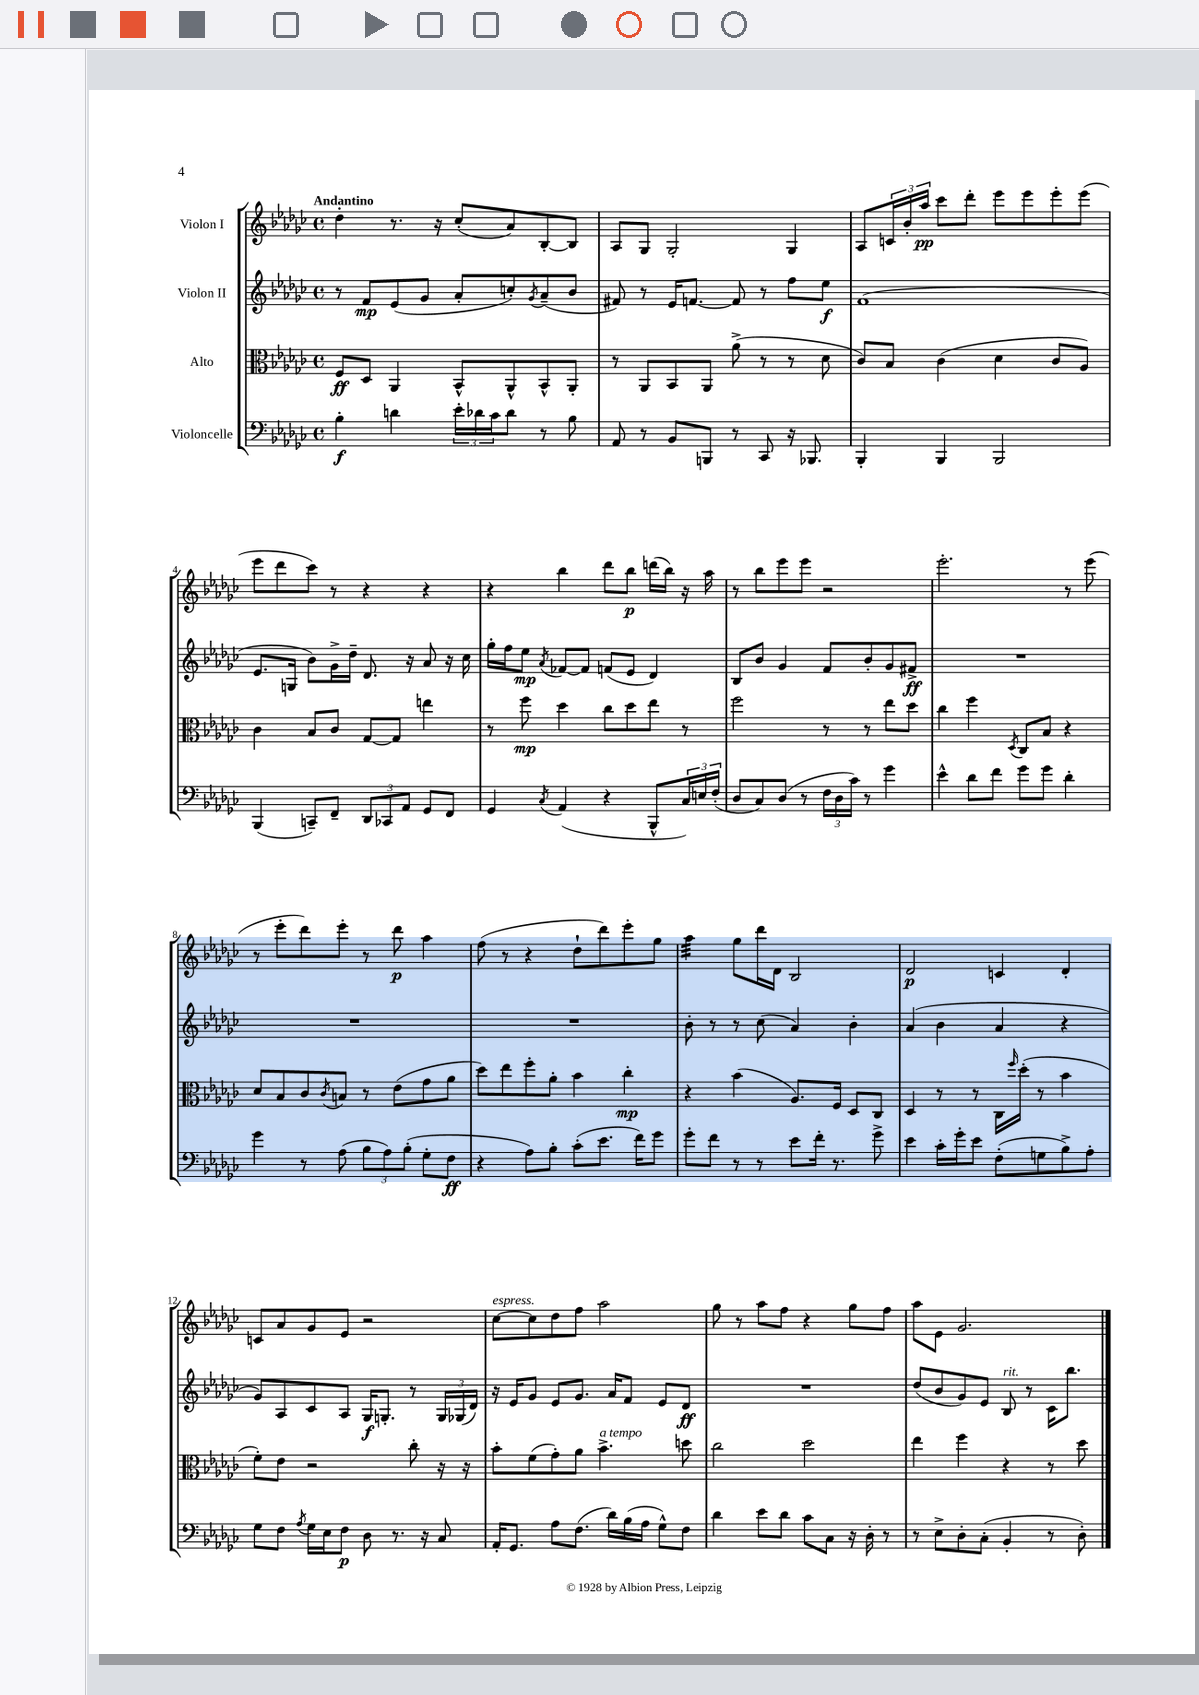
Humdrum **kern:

**kern	**dynam	**kern	**dynam	**kern	**dynam	**kern	**dynam
*part4	*part4	*part3	*part3	*part2	*part2	*part1	*part1
*staff4	*staff4	*staff3	*staff3	*staff2	*staff2	*staff1	*staff1
*I"Violoncelle	*	*I"Alto	*	*I"Violon II	*	*I"Violon I	*
*clefF4	*	*clefC3	*	*clefG2	*	*clefG2	*
*k[b-e-a-d-g-c-]	*	*k[b-e-a-d-g-c-]	*	*k[b-e-a-d-g-c-]	*	*k[b-e-a-d-g-c-]	*
*M4/4	*	*M4/4	*	*M4/4	*	*M4/4	*
*met(c)	*	*met(c)	*	*met(c)	*	*met(c)	*
=1	=1	=1	=1	=1	=1	=1	=1
!	!	!	!	!	!	!LO:TX:a:B:t=Andantino	!
4B-'\	f	8F/L	ff	8r	.	4dd-'\	.
.	.	8D-/J	.	8f/L	mp	.	.
4dn\	.	4AA-/	.	(8e-/	.	8.r	.
.	.	.	.	8g-/J	.	.	.
.	.	.	.	.	.	16r	.
24e-'\LL	.	8BB-^^/L	.	8a-'/L	.	(8cc-'/L	.
24d-X\	.	.	.	.	.	.	.
24c-\J	.	.	.	.	.	.	.
8d-\J	.	8AA-^^/	.	8ccn'/)	.	8a-/)	.
.	.	.	.	8qg-/	.	.	.
8r	.	8BB-^^/	.	(8a-~/	.	[8B-'/	.
8B-\	.	8AA-'/J	.	8b-/J	.	8B-/J]	.
=2	=2	=2	=2	=2	=2	=2	=2
8AA-/	.	8r	.	8f#X/)	.	8A-/L	.
8r	.	8AA-/L	.	8r	.	8G-/J	.
8BB-/L	.	8BB-/	.	16e-/KL	.	2G-'/	.
.	.	.	.	[8.fn/J	.	.	.
8BBBn/J	.	8AA-/J	.	.	.	.	.
8r	.	(8a-^\	.	8f/]	.	.	.
8CC-/	.	8r	.	8r	.	.	.
16r	.	8r	.	8ff\L	.	4G-/	.
8.BBB-X/	.	.	.	.	.	.	.
.	.	8d-\	.	8ee-\J	f	.	.
=3	=3	=3	=3	=3	=3	=3	=3
4BBB-'/	.	8c-/L)	.	(1f	.	8A-/L	.
.	.	8B-/J	.	.	.	24cn/L	.
.	.	.	.	.	.	24b-'/	.
.	.	.	.	.	.	24aa-/JJ	pp
4BBB-/	.	(4c-\	.	.	.	8ccc-\L	.
.	.	.	.	.	.	8ddd-'\J	.
2BBB-/	.	4d-\	.	.	.	8eee-\L	.
.	.	.	.	.	.	8eee-\	.
.	.	8c-/L	.	.	.	8eee-'\	.
.	.	8A-/J)	.	.	.	(8eee-\J	.
!!LO:LB:g=z
=4	=4	=4	=4	=4	=4	=4	=4
(4BBB-/	.	4c-\	.	8.e-/L	.	8eee-\L	.
.	.	.	.	.	.	8ddd-\	.
.	.	.	.	16Gn/Jk	.	.	.
8CCn~/L)	.	8B-/L	.	8b-\L)	.	8ccc-\J)	.
8FF~/J	.	8c-/J	.	16g-^\L	.	8r	.
.	.	.	.	16dd-~\JJ	.	.	.
12DD-/L	.	[8G-/L	.	8.d-/	.	4r	.
12CC-X/	.	.	.	.	.	.	.
.	.	8G-/J]	.	.	.	.	.
12AA-/J	.	.	.	.	.	.	.
.	.	.	.	16r	.	.	.
8GG-/L	.	4een\	.	8a-/	.	4r	.
8FF/J	.	.	.	16r	.	.	.
.	.	.	.	16cc-\	.	.	.
=5	=5	=5	=5	=5	=5	=5	=5
4GG-/	.	8r	.	16gg-'\LL	.	4r	.
.	.	.	.	16ff\J	.	.	.
.	.	8ff\	mp	8ee-\J	mp	.	.
8qC-/	.	.	.	8qa-/	.	.	.
(4AA-/	.	4dd-\	.	[8f-X/L	.	4bb-\	.
.	.	.	.	8f-/J]	.	.	.
4r	.	8cc-\L	.	(8fn/L	.	8ddd-\L	.
.	.	8dd-\	.	8e-/J	.	8bb-\J	p
8BBB-^^/L	.	8ee-\J	.	4d-/)	.	(16dddn\LL	.
.	.	.	.	.	.	16bb-\JJ)	.
24C-/L)	.	8r	.	.	.	16r	.
24En/	.	.	.	.	.	.	.
.	.	.	.	.	.	16aa-\	.
(24F'/JJ	.	.	.	.	.	.	.
=6	=6	=6	=6	=6	=6	=6	=6
8D-/L	.	2ff\	.	8B-/L	.	8r	.
8C-/)	.	.	.	8b-/J	.	8bb-\L	.
(8D-/J	.	.	.	4g-/	.	8eee-\	.
8r	.	.	.	.	.	8eee-\J	.
24F\LL	.	8r	.	8f/L	.	2r	.
24D-\	.	.	.	.	.	.	.
24c-\JJ)	.	.	.	.	.	.	.
8r	.	8r	.	8b-'/	.	.	.
4g-\	.	8ee-\L	.	8g-/	.	.	.
.	.	8dd-\J	.	8f#X^/J	ff	.	.
=7	=7	=7	=7	=7	=7	=7	=7
4e-^^\	.	4cc-\	.	1r	.	2.eee-'\	.
8d-\L	.	4ff\	.	.	.	.	.
8f\J	.	.	.	.	.	.	.
.	.	8qD-/	.	.	.	.	.
8g-\L	.	8C-/L	.	.	.	.	.
8g-\J	.	8B-/J	.	.	.	.	.
4d-'\	.	4r	.	.	.	8r	.
.	.	.	.	.	.	(8eee-\	.
!!LO:LB:g=z
=8	=8	=8	=8	=8	=8	=8	=8
4g-\	.	8d-/L	.	1r	.	8r	.
.	.	8B-/	.	.	.	8eee-'\L	.
8r	.	8c-/	.	.	.	8ddd-\)	.
.	.	8qc-/	.	.	.	.	.
(8A-\	.	8Bn/J	.	.	.	8eee-'\J	.
12B-\L	.	8r	.	.	.	8r	.
12A-\)	.	.	.	.	.	.	.
.	.	(8e-\L	.	.	.	8ddd-\	p
(12B-'\J	.	.	.	.	.	.	.
8G-'\L	.	8g-\	.	.	.	4aa-\	.
8F\J	ff	8a-\J	.	.	.	.	.
=9	=9	=9	=9	=9	=9	=9	=9
4r	.	8dd-\L)	.	1r	.	(8ff\	.
.	.	8ee-\	.	.	.	8r	.
8A-\L)	.	8ff'\	.	.	.	4r	.
8B-'\J	.	8a-'\J	.	.	.	.	.
(8c-'\L	.	4b-\	.	.	.	8dd-`\L	.
8.e-\J	.	.	.	.	.	8ddd-\)	.
.	.	4cc-'\	mp	.	.	8eee-'\	.
16f\KL)	.	.	.	.	.	.	.
8g-\J	.	.	.	.	.	8gg-\J	.
=10	=10	=10	=10	=10	=10	=10	=10
*	*	*	*	*	*	*tremolo	*
8g-'\L	.	4r	.	8b-'\	.	32aa-\LLL	.
.	.	.	.	.	.	32aa-\	.
.	.	.	.	.	.	32aa-\	.
.	.	.	.	.	.	32aa-\	.
8f\J	.	.	.	8r	.	32aa-\	.
.	.	.	.	.	.	32aa-\	.
.	.	.	.	.	.	32aa-\	.
.	.	.	.	.	.	32aa-\JJJ	.
*	*	*	*	*	*	*Xtremolo	*
8r	.	(4b-\	.	8r	.	8gg-\L	.
8r	.	.	.	(8cc-\	.	16ddd-\L	.
.	.	.	.	.	.	16d-\JJ	.
8e-\L	.	8.A-/L)	.	4a-/)	.	2B-/	.
16f'\Jk	.	.	.	.	.	.	.
8.r	.	16F/Jk	.	.	.	.	.
.	.	8D-/L	.	4b-'\	.	.	.
8g-^\	.	8C-/J	.	.	.	.	.
=11	=11	=11	=11	=11	=11	=11	=11
4e-\	.	4D-/	.	(4a-/	.	2d-/	p
16c-'\LL	.	8r	.	4b-\	.	.	.
16g-'\J	.	.	.	.	.	.	.
8e-\J	.	8r	.	.	.	.	.
(8F'\L	.	16C-\LL	.	4a-/	.	4cn/	.
.	.	16qqff/	.	.	.	.	.
.	.	(16dd-'\JJ	.	.	.	.	.
8Gn\	.	8r	.	.	.	.	.
8B-^\)	.	4b-\	.	4r	.	4d-'/	.
8A-'\J	.	.	.	.	.	.	.
!!LO:LB:g=z
=12	=12	=12	=12	=12	=12	=12	=12
8G-\L	.	8f'\L)	.	8g-/L)	.	8cn/L	.
8F\J	.	8e-\J	.	8A-/	.	8a-/	.
8qA-/	.	.	.	.	.	.	.
16G-\LL	.	2r	.	8c-/	.	8g-/	.
16E-\J	.	.	.	.	.	.	.
8F\J	p	.	.	8A-/J	.	8e-/J	.
8D-\	.	.	.	16G-/KL	f	2r	.
.	.	.	.	8.Gn'/J	.	.	.
8.r	.	.	.	.	.	.	.
.	.	8cc-'\	.	8r	.	.	.
16r	.	.	.	.	.	.	.
8C-/	.	16r	.	24G/LL	.	.	.
.	.	.	.	(24G-X/	.	.	.
.	.	16r	.	.	.	.	.
.	.	.	.	24d-/JJ)	.	.	.
=13	=13	=13	=13	=13	=13	=13	=13
!	!	!	!	!	!	!LO:TX:a:i:t=espress.	!
16AA-'/KL	.	8b-'\L	.	16r	.	[8cc-\L	.
8.GG-/J	.	.	.	16e-/KL	.	.	.
.	.	(8f\	.	8g-/J	.	8cc-\]	.
8A-\L	.	8g-'\)	.	8e-/L	.	8dd-\	.
(8.F\J	.	8a-\J	.	8.g-/J	.	8ff\J	.
!	!	!LO:TX:a:i:t=a tempo	!	!	!	!	!
.	.	4.b-^\	.	.	.	2aa-\	.
16d-\LL)	.	.	.	16a-/KL	.	.	.
(16B-\	.	.	.	8f/J	.	.	.
16A-\JJ	.	.	.	.	.	.	.
8G-^^\L)	.	.	.	8e-/L	.	.	.
8F\J	.	8ddn\	.	8d-/J	ff	.	.
=14	=14	=14	=14	=14	=14	=14	=14
4d-\	.	2cc-\	.	1r	.	8gg-\	.
.	.	.	.	.	.	8r	.
8e-\L	.	.	.	.	.	8aa-\L	.
8d-\J	.	.	.	.	.	8ff\J	.
8c-\L	.	2dd-\	.	.	.	4r	.
8C-\J	.	.	.	.	.	.	.
16r	.	.	.	.	.	8gg-\L	.
16D-'\	.	.	.	.	.	.	.
8r	.	.	.	.	.	8ff\J	.
=15	=15	=15	=15	=15	=15	=15	=15
8r	.	4ee-\	.	(8dd-/L	.	8aa-\L	.
8E-^\L	.	.	.	8b-/	.	8e-\J	.
8D-'\	.	4ff\	.	8g-/)	.	2.g-/	.
(8C-'\J	.	.	.	8e-/J	.	.	.
!	!	!	!	!LO:TX:a:i:t=rit.	!	!	!
4BB-'/	.	4r	.	8B-/	.	.	.
.	.	.	.	8r	.	.	.
8r	.	8r	.	16c-\KL	.	.	.
.	.	.	.	8.bb-\J	.	.	.
8D-'\)	.	8dd-\	.	.	.	.	.
==	==	==	==	==	==	==	==
*-	*-	*-	*-	*-	*-	*-	*-
